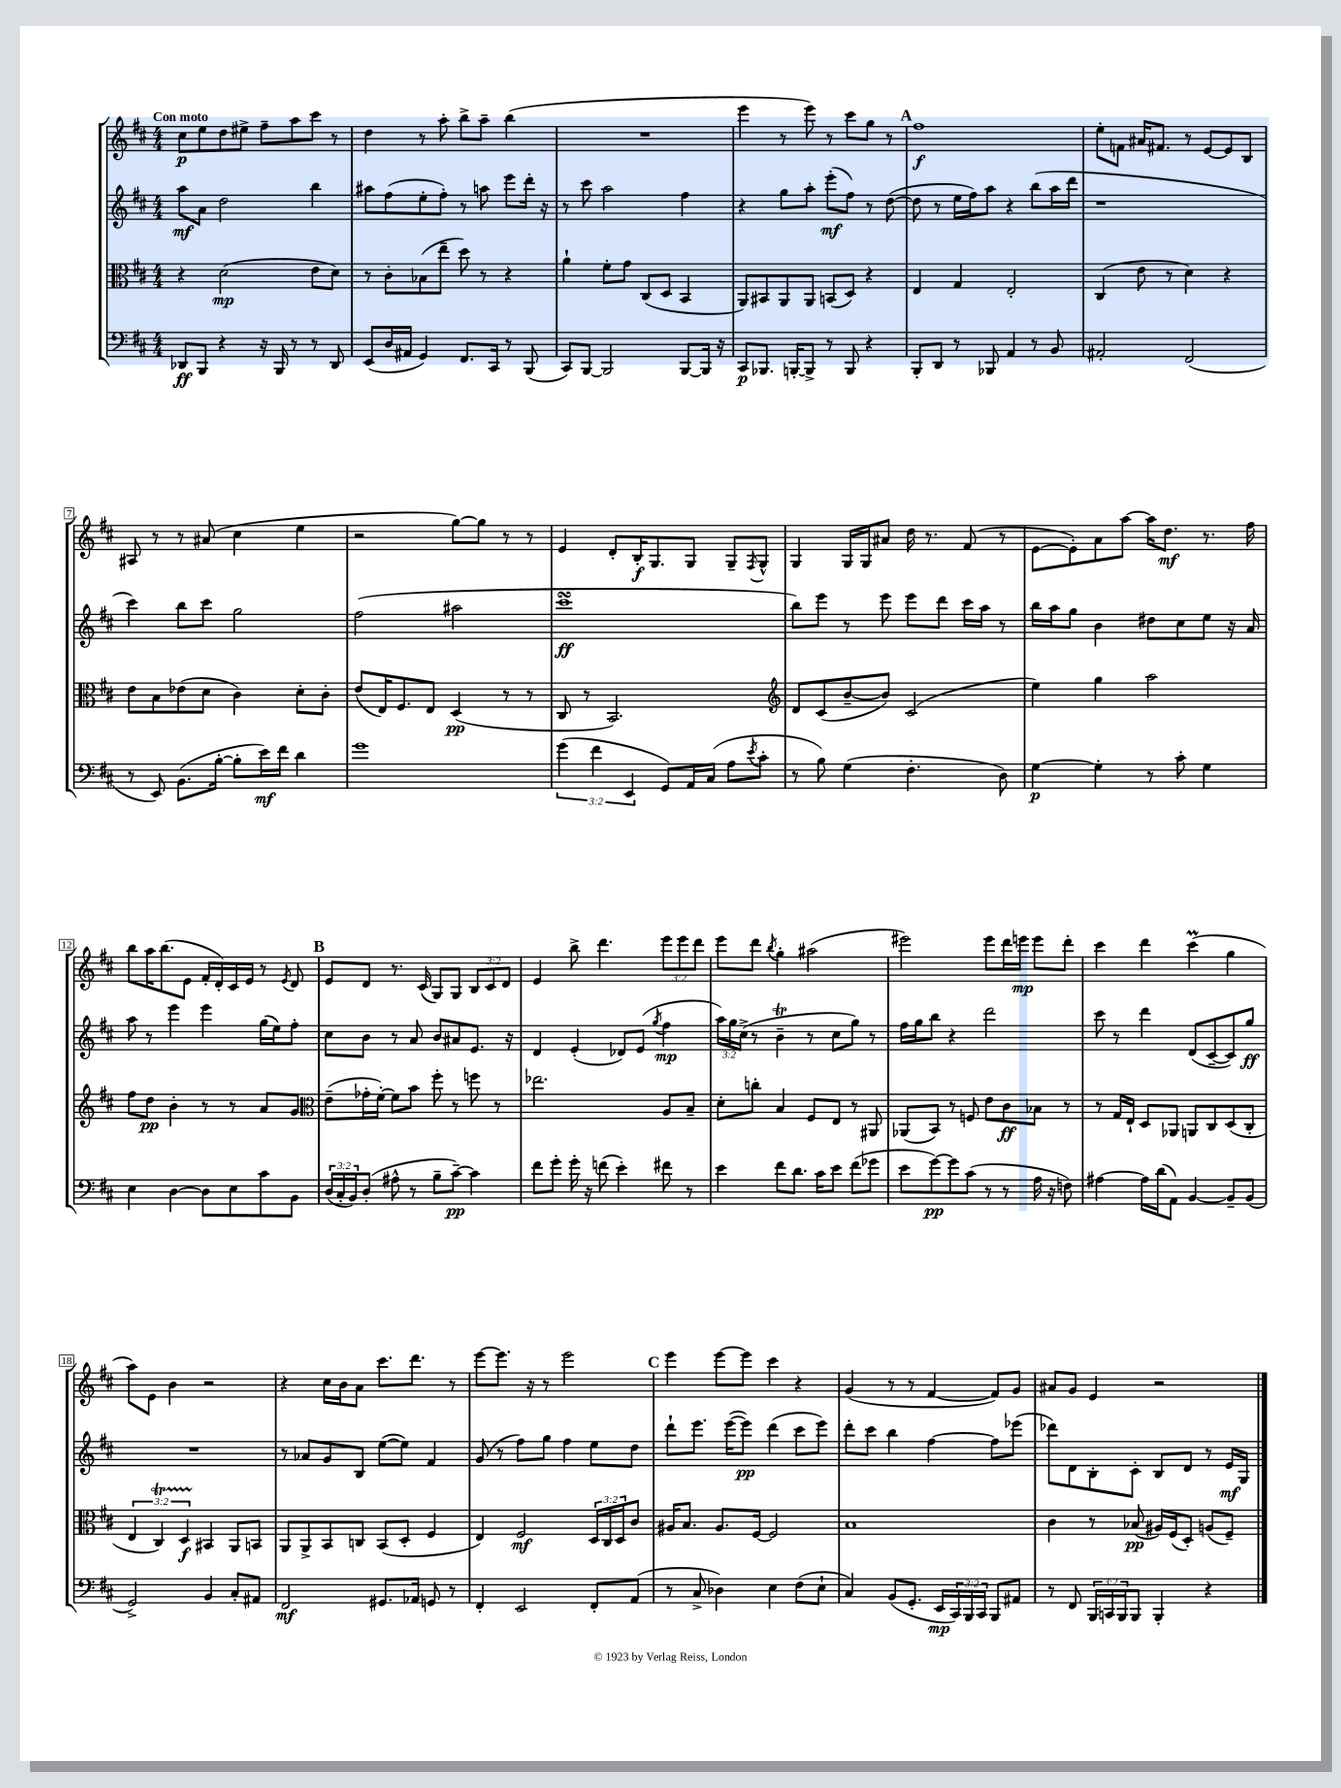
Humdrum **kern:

**kern	**dynam	**kern	**dynam	**kern	**dynam	**kern	**dynam
*part4	*part4	*part3	*part3	*part2	*part2	*part1	*part1
*staff4	*staff4	*staff3	*staff3	*staff2	*staff2	*staff1	*staff1
*clefF4	*	*clefC3	*	*clefG2	*	*clefG2	*
*k[f#c#]	*	*k[f#c#]	*	*k[f#c#]	*	*k[f#c#]	*
*M4/4	*	*M4/4	*	*M4/4	*	*M4/4	*
=1	=1	=1	=1	=1	=1	=1	=1
!	!	!	!	!	!	!LO:TX:a:B:t=Con moto	!
8DD-X/L	ff	4r	.	8aa\L	mf	8cc#\L	p
8BBB/J	.	.	.	8a\J	.	8ee\	.
4r	.	(2d\	mp	2dd\	.	8dd\	.
.	.	.	.	.	.	8ee#X^\J	.
16r	.	.	.	.	.	8ff#~\L	.
16BBB/	.	.	.	.	.	.	.
8r	.	.	.	.	.	8aa\	.
8r	.	8e\L	.	4bb\	.	8ccc#\J	.
8DD-/	.	8d\J)	.	.	.	8r	.
=2	=2	=2	=2	=2	=2	=2	=2
(8EE/L	.	8r	.	8aa#X\L	.	4dd\	.
16D/L	.	8c#'\L	.	(8ff#\	.	.	.
16AA#X/JJ	.	.	.	.	.	.	.
4GG/)	.	(8B-X\	.	8ee'\	.	8r	.
.	.	8ee~\J	.	8ff#'\J)	.	8aa'\	.
8.FF#/L	.	8dd\)	.	8r	.	8bb^\L	.
.	.	8r	.	8aan\	.	8aa~\J	.
16CC#/Jk	.	.	.	.	.	.	.
8r	.	4r	.	8eee\L	.	(4bb\	.
(8BBB/	.	.	.	16ddd'\Jk	.	.	.
.	.	.	.	16r	.	.	.
=3	=3	=3	=3	=3	=3	=3	=3
8CC#/L)	.	4a`\	.	8r	.	1r	.
[8BBB/J	.	.	.	8ccc#\	.	.	.
2BBB/]	.	8f#'\L	.	2aa\	.	.	.
.	.	8g\J	.	.	.	.	.
.	.	(8C#/L	.	.	.	.	.
.	.	8D/J	.	.	.	.	.
[8BBB/L	.	4BB/	.	4ff#\	.	.	.
16BBB/Jk]	.	.	.	.	.	.	.
16r	.	.	.	.	.	.	.
=4	=4	=4	=4	=4	=4	=4	=4
8CC#/L	p	8AA/L)	.	4r	.	4eee\	.
8.BBB-X/J	.	8BB#X/	.	.	.	.	.
.	.	8AA/	.	8gg\L	.	8r	.
[16BBBn'/KL	.	.	.	.	.	.	.
8BBB^/J]	.	8AA/J	.	8aa'\J	.	8eee\)	.
8r	.	(8BBn/L	.	(8eee'\L	mf	8r	.
8BBB/	.	8D/J)	.	8ff#\J)	.	8ccc#\L	.
4r	.	4r	.	8r	.	8gg\J	.
.	.	.	.	([8dd\	.	8r	.
!!LO:REH:place=s1:t=A
=5	=5	=5	=5	=5	=5	=5	=5
8BBB'/L	.	4E/	.	8dd\]	.	1ff#	f
8DD/J	.	.	.	8r	.	.	.
8r	.	4G/	.	16ee\LL	.	.	.
.	.	.	.	16ff#\J)	.	.	.
8BBB-X/	.	.	.	8aa\J	.	.	.
4AA/	.	2E'/	.	4r	.	.	.
8r	.	.	.	(8bb\L	.	.	.
8BB/	.	.	.	16aa\L	.	.	.
.	.	.	.	16ddd\JJ	.	.	.
=6	=6	=6	=6	=6	=6	=6	=6
2AA#X'/	.	(4C#/	.	1r	.	8ee'\L	.
.	.	.	.	.	.	8fn\J	.
.	.	8e\	.	.	.	16a#X/KL	.
.	.	.	.	.	.	8.f#X/J	.
.	.	8r	.	.	.	.	.
(2FF#/	.	4d\)	.	.	.	8r	.
.	.	.	.	.	.	[8e/L	.
.	.	4r	.	.	.	8e/]	.
.	.	.	.	.	.	8B/J	.
!!LO:LB:g=z
=7	=7	=7	=7	=7	=7	=7	=7
8r	.	8e\L	.	4ccc#\)	.	8A#X/	.
8EE/)	.	8B\	.	.	.	8r	.
(8.BB\L	.	(8e-X\	.	8bb\L	.	8r	.
.	.	8d\J	.	8ccc#\J	.	(8a#X/	.
[16B'\Jk	.	.	.	.	.	.	.
8B'\L]	.	4c#\)	.	2gg\	.	4cc#\	.
16e\L)	mf	.	.	.	.	.	.
16f#\JJ	.	.	.	.	.	.	.
4d\	.	8d'\L	.	.	.	4ee\	.
.	.	8c#'\J	.	.	.	.	.
=8	=8	=8	=8	=8	=8	=8	=8
1g	.	(8e/L	.	(2ff#\	.	2r	.
.	.	16E/K)	.	.	.	.	.
.	.	8.F#/	.	.	.	.	.
.	.	8E/J	.	.	.	.	.
.	.	(4D/	pp	2aa#X\	.	[8gg\L)	.
.	.	.	.	.	.	8gg\J]	.
.	.	8r	.	.	.	8r	.
.	.	8r	.	.	.	8r	.
=9	=9	=9	=9	=9	=9	=9	=9
(6g\	.	8C#/	.	1ccc#sSsS	ff	4e/	.
.	.	8r	.	.	.	.	.
6f#\	.	.	.	.	.	.	.
.	.	2.BB/)	.	.	.	8d'/L	.
6EE/	.	.	.	.	.	.	.
.	.	.	.	.	.	16B'/K	f
.	.	.	.	.	.	8.G/	.
8GG/L)	.	.	.	.	.	.	.
16AA/L	.	.	.	.	.	8G/J	.
(16C#/JJ	.	.	.	.	.	.	.
8A\L	.	.	.	.	.	8G~/L	.
8qe/	.	.	.	.	.	8qF#/	.
8c#'\J	.	.	.	.	.	8G^^/J	.
=10	=10	=10	=10	=10	=10	=10	=10
*	*	*clefG2	*	*	*	*	*
8r	.	8d/L	.	8bb\L)	.	4G/	.
8B\)	.	(8c#/	.	8eee\J	.	.	.
(4G\	.	[8b~/	.	8r	.	16G/LL	.
.	.	.	.	.	.	16G/J	.
.	.	8b/J])	.	8eee\	.	8a#X/J	.
4.F#'\	.	(2c#/	.	8eee\L	.	16dd\	.
.	.	.	.	.	.	8.r	.
.	.	.	.	8ddd\J	.	.	.
.	.	.	.	16ccc#\LL	.	(8f#/	.
.	.	.	.	16aa\JJ	.	.	.
8D\)	.	.	.	8r	.	8r	.
=11	=11	=11	=11	=11	=11	=11	=11
[4G\	p	4ee\)	.	16bb\LL	.	[8e\L	.
.	.	.	.	16aa\J	.	.	.
.	.	.	.	8gg\J	.	8e'\])	.
4G'\]	.	4gg\	.	4b\	.	8a\	.
.	.	.	.	.	.	[8aa\J	.
8r	.	2aa\	.	8dd#X\L	.	16aa\KL]	.
.	.	.	.	.	.	8.dd\J	mf
8c#'\	.	.	.	8cc#\	.	.	.
4G\	.	.	.	8ee\J	.	8.r	.
.	.	.	.	16r	.	.	.
.	.	.	.	16a/	.	16ff#\	.
!!LO:LB:g=z
=12	=12	=12	=12	=12	=12	=12	=12
4E\	.	8ff#\L	.	8aa\	.	8bb\L	.
.	.	8dd\J	pp	8r	.	16aa\K	.
.	.	.	.	.	.	(8.bb\	.
[4D\	.	4b'\	.	4eee\	.	.	.
.	.	.	.	.	.	8e\J	.
8D\L]	.	8r	.	4eee\	.	16f#'/LL	.
.	.	.	.	.	.	16d'/)	.
8E\	.	8r	.	.	.	16c#/	.
.	.	.	.	.	.	16e/JJ	.
8c#\	.	8a/L	.	(16gg\LL	.	8r	.
.	.	.	.	16ee\J)	.	.	.
.	.	.	.	.	.	8qe/	.
8BB\J	.	8g/J	.	8ff#'\J	.	8d/	.
!!LO:REH:place=s1:t=B
=13	=13	=13	=13	=13	=13	=13	=13
*	*	*clefC3	*	*	*	*	*
(24D/LL	.	(8e~\L	.	8cc#\L	.	8e/L	.
24C#'/	.	.	.	.	.	.	.
24BB/J)	.	.	.	.	.	.	.
(8D'/J	.	16g-X'\L	.	8b\J	.	8d/J	.
.	.	[16f#'\JJ)	.	.	.	.	.
8A#X^^\	.	8f#\L]	.	8r	.	8.r	.
8r	.	8b\J	.	8a/	.	.	.
.	.	.	.	.	.	(16c#/	.
8B~\L	.	8ff#'\	.	8b/L	.	8G/L)	.
[8c#~\J)	pp	8r	.	8a#X/	.	8G/J	.
4c#\]	.	8ffn\	.	8.e/J	.	12B/L	.
.	.	.	.	.	.	12c#/	.
.	.	8r	.	.	.	.	.
.	.	.	.	.	.	12d/J	.
.	.	.	.	16r	.	.	.
=14	=14	=14	=14	=14	=14	=14	=14
8f#\L	.	2.ee-X\	.	4d/	.	4e/	.
8g'\J	.	.	.	.	.	.	.
16g'\	.	.	.	(4e'/	.	8bb^\	.
16r	.	.	.	.	.	.	.
(8fn\	.	.	.	.	.	4.ddd\	.
4e'\)	.	.	.	8d-X/L)	.	.	.
.	.	.	.	(8e/J	.	.	.
.	.	.	.	8qgg/	.	.	.
8f#X\	.	8A/L	.	4ff#\	mp	12eee\L	.
.	.	.	.	.	.	12eee\	.
8r	.	8B~/J	.	.	.	.	.
.	.	.	.	.	.	12ddd\J	.
=15	=15	=15	=15	=15	=15	=15	=15
4e\	.	8d'\L	.	24aa\LL)	.	8eee\L	.
.	.	.	.	24gg\	.	.	.
.	.	.	.	(24cc#^\JJ	.	.	.
.	.	8ccn'\J	.	8r	.	8ddd\J	.
.	.	.	.	.	.	8qbb/	.
8f#\L	.	4B/	.	4bT~\	.	4gg'\	.
8.d\J	.	.	.	.	.	.	.
.	.	8F#/L	.	8r	.	(2aa#X\	.
16c#\KL	.	.	.	.	.	.	.
8e\J	.	8E/J	.	8cc#\L	.	.	.
(8f#\L	.	8r	.	8gg\J)	.	.	.
8g-X\J	.	8AA#X/	.	8r	.	.	.
=16	=16	=16	=16	=16	=16	=16	=16
8e\L	.	(8AA-X/L	.	16ff#\LL	.	2eee#X\)	.
.	.	.	.	16gg\J	.	.	.
[8g\)	pp	8BB/J)	.	8bb\J	.	.	.
8g\]	.	8r	.	4r	.	.	.
(8c#\J	.	8Fn/	.	.	.	.	.
8r	.	8e\L	.	2ddd\	.	8eee#\L	.
8r	.	8c#\	ff	.	.	16ddd\L	.
.	.	.	.	.	.	16eeen\JJ	mp
16A\	.	8B-X\J	.	.	.	8eee\L	.
16r	.	.	.	.	.	.	.
8Fn\)	.	8r	.	.	.	8ddd'\J	.
=17	=17	=17	=17	=17	=17	=17	=17
[4A#X\	.	8r	.	8ccc#\	.	4ccc#\	.
.	.	16G/LL	.	8r	.	.	.
.	.	16E`/JJ	.	.	.	.	.
16A#\LL]	.	8D/L	.	4ddd\	.	4ddd\	.
(16d\J	.	.	.	.	.	.	.
8AA\J)	.	8AA-X/J	.	.	.	.	.
[4BB/	.	8AAn/L	.	(8d/L	.	(4ccc#m\	.
.	.	8C#/	.	[8c#~/	.	.	.
8BB~/L]	.	(8D/	.	8c#/])	.	4gg\	.
(8BB/J	.	8C#'/J	.	8gg/J	ff	.	.
!!LO:LB:g=z
=18	=18	=18	=18	=18	=18	=18	=18
2GG^/)	.	6E/	.	1r	.	8aa\L)	.
.	.	.	.	.	.	8e\J	.
.	.	6C#t/)	.	.	.	.	.
.	.	.	.	.	.	4b\	.
.	.	6DTTT/	f	.	.	.	.
4BB/	.	4BB#X/	.	.	.	2r	.
8C#'/L	.	8AA/L	.	.	.	.	.
8AA#X/J	.	8BBn/J	.	.	.	.	.
=19	=19	=19	=19	=19	=19	=19	=19
2FF#/	mf	8AA/L	.	8r	.	4r	.
.	.	8AA^/	.	8a-X/L	.	.	.
.	.	8BB/	.	8g/	.	16cc#\LL	.
.	.	.	.	.	.	16b\J	.
.	.	8Cn/J	.	8B/J	.	8a\J	.
8.GG#X/L	.	(8BB/L	.	([8ee\L	.	8.ccc#\L	.
.	.	8D'/J	.	8ee\J])	.	.	.
16AA-X/Jk	.	.	.	.	.	8.ddd\J	.
8GGn/	.	4F#/	.	4f#/	.	.	.
8r	.	.	.	.	.	8r	.
=20	=20	=20	=20	=20	=20	=20	=20
4FF#'/	.	4E/)	.	(8g/	.	[8eee\L	.
.	.	.	.	8r	.	8.eee\J]	.
2EE/	.	2F#/	mf	8ff#\L)	.	.	.
.	.	.	.	.	.	16r	.
.	.	.	.	8gg\J	.	8r	.
.	.	.	.	4ff#\	.	2eee\	.
8FF#'/L	.	24D/LL	.	8ee\L	.	.	.
.	.	24C#/	.	.	.	.	.
.	.	24D/J	.	.	.	.	.
(8AA/J	.	8c#/J	.	8dd\J	.	.	.
!!LO:REH:place=s1:t=C
=21	=21	=21	=21	=21	=21	=21	=21
8r	.	16A#X/KL	.	8ddd`\L	.	4eee\	.
.	.	8.B/J	.	.	.	.	.
8C#^/	.	.	.	8.eee\J	.	.	.
4D-X\)	.	8.A#/L	.	.	.	[8eee\L	.
.	.	.	.	([16eee\KL	.	.	.
.	.	.	.	8eee\J])	pp	8eee\J]	.
.	.	[16F#/Jk	.	.	.	.	.
4E\	.	2F#/]	.	(4ddd\	.	4ccc#\	.
(8F#\L	.	.	.	8ccc#\L	.	4r	.
8E`\J	.	.	.	8eee\J)	.	.	.
=22	=22	=22	=22	=22	=22	=22	=22
4C#/)	.	1B	.	8ddd'\L	.	(4g/	.
.	.	.	.	8ccc#\J	.	.	.
(8BB/L	.	.	.	4bb\	.	8r	.
8.GG'/J	.	.	.	.	.	8r	.
.	.	.	.	[4ff#\	.	[4f#/	.
16EE/LL	mp	.	.	.	.	.	.
24CC#/)	.	.	.	.	.	.	.
24BBB/	.	.	.	.	.	.	.
24CC#/JJ	.	.	.	.	.	.	.
8BBB/L	.	.	.	8ff#\L]	.	8f#/L])	.
8AA#X/J	.	.	.	(8eee-X\J	.	8g/J	.
=23	=23	=23	=23	=23	=23	=23	=23
8r	.	4c#\	.	8ddd-X\L)	.	8a#X/L	.
8FF#/	.	.	.	8d\	.	8g/J	.
24BBB/LL	.	8r	.	8B'\	.	4e/	.
24CCn/	.	.	.	.	.	.	.
24BBB/J	.	.	.	.	.	.	.
8BBB/J	.	(8B-X/	pp	8c#'\J	.	.	.
4BBB'/	.	16A#X/LL)	.	8B/L	.	2r	.
.	.	(16F#/J	.	.	.	.	.
.	.	8D'/J)	.	8d/J	.	.	.
4r	.	(8An/L	.	8r	.	.	.
.	.	8F#~/J)	.	16e/LL	mf	.	.
.	.	.	.	16G/JJ	.	.	.
==	==	==	==	==	==	==	==
*-	*-	*-	*-	*-	*-	*-	*-
